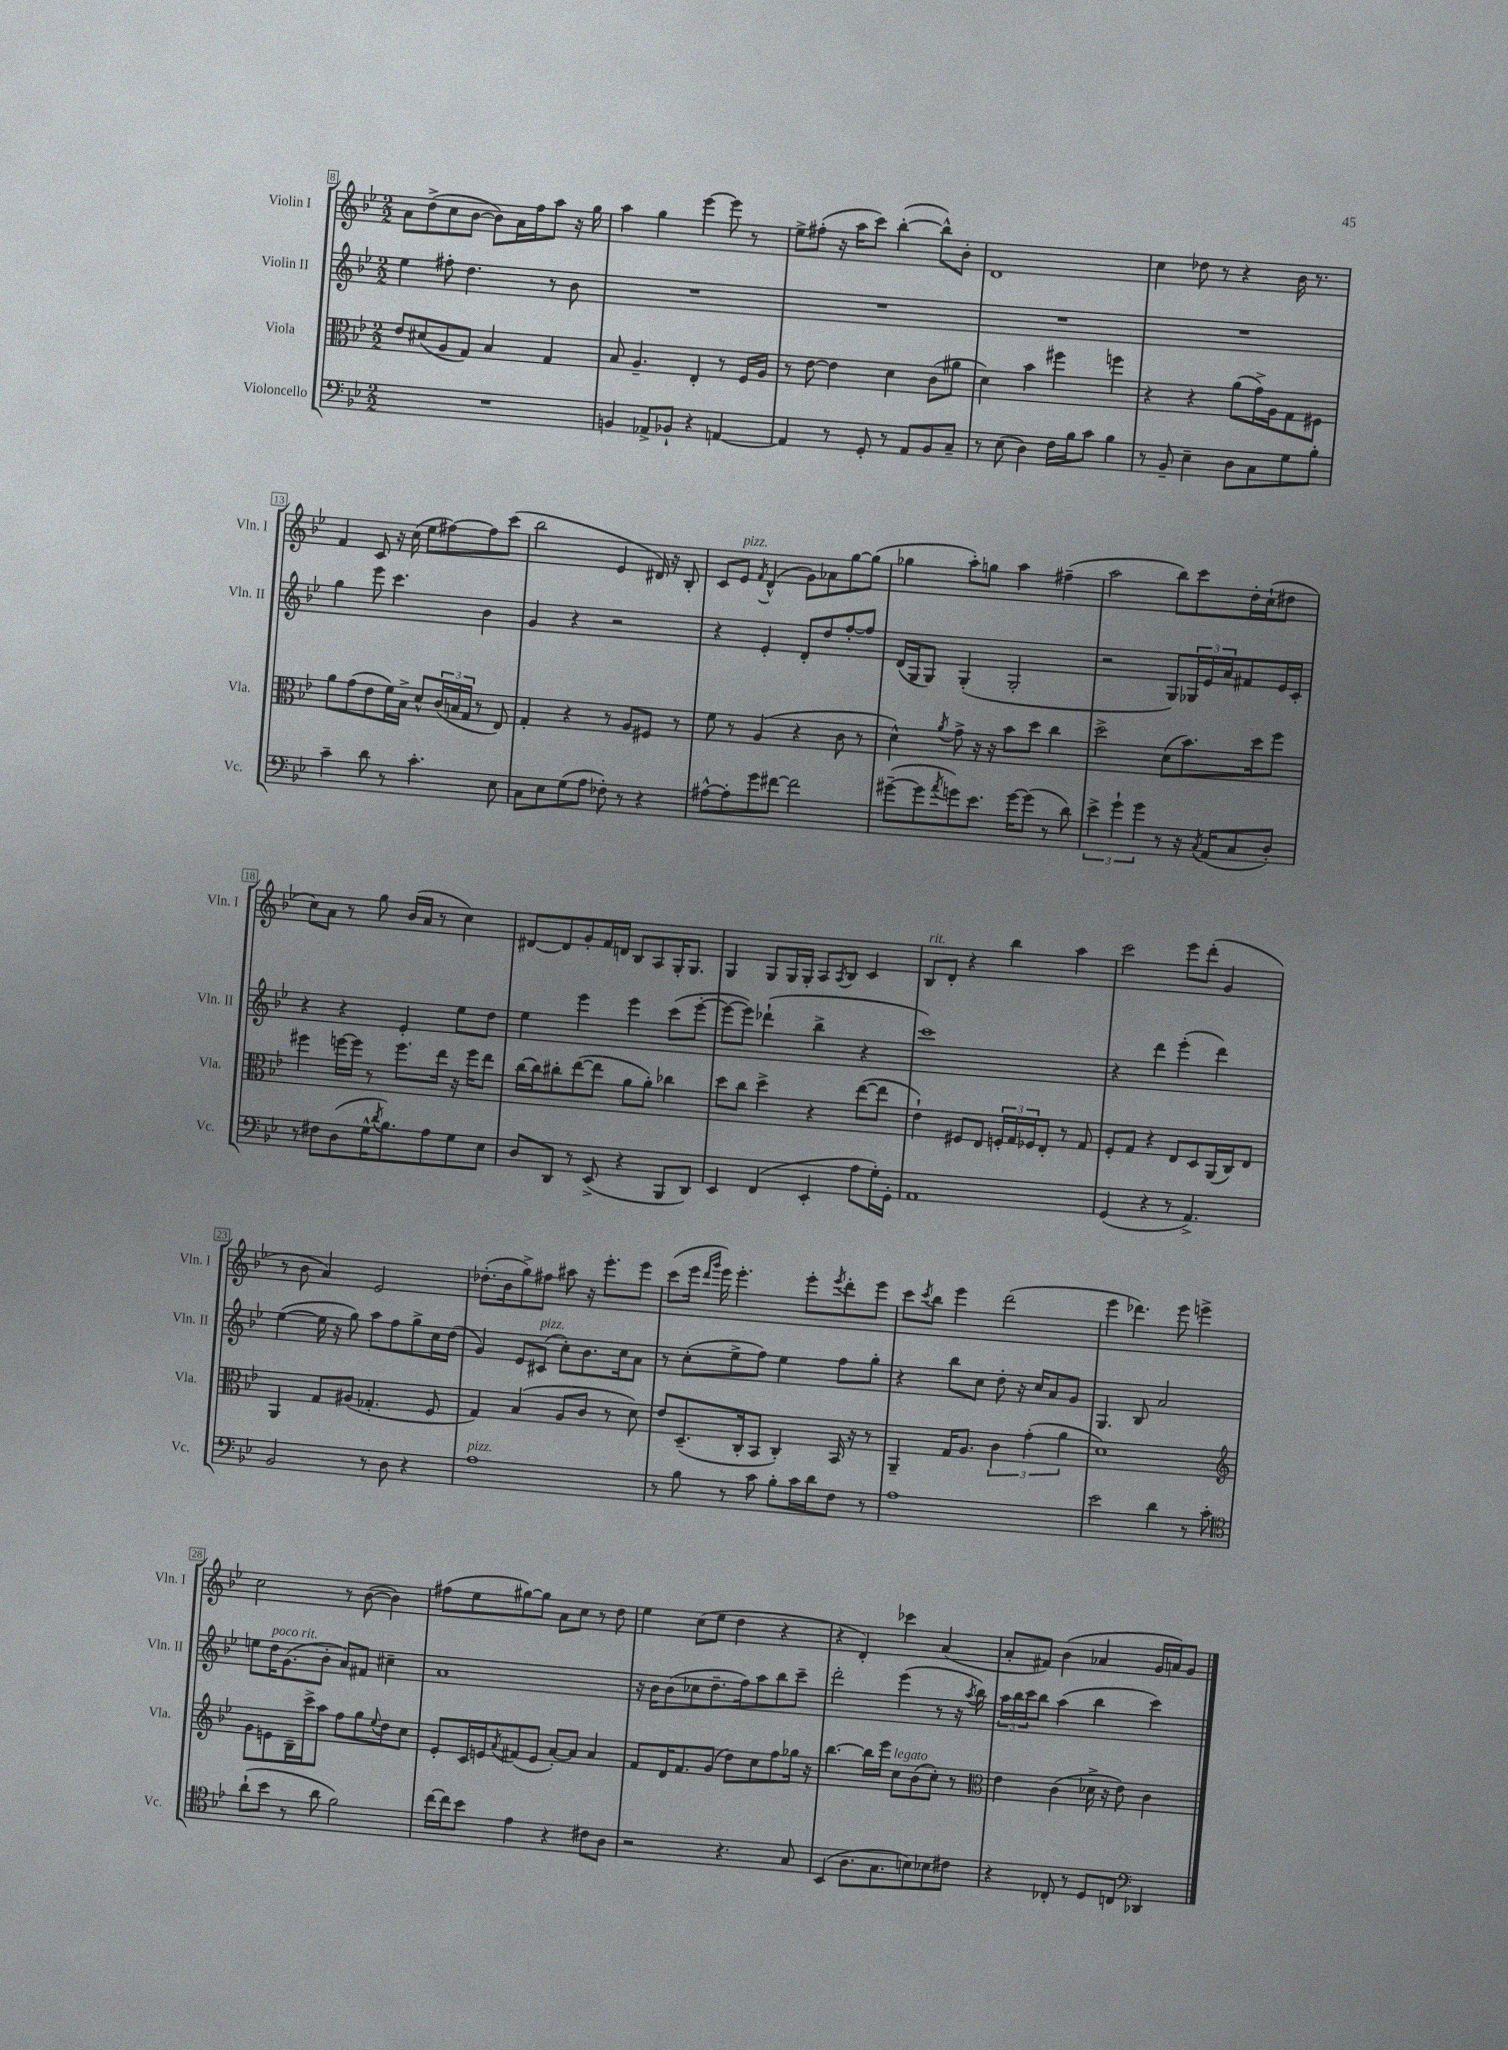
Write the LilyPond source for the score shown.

<<
\new StaffGroup <<
\new Staff = "s0" \with { instrumentName = "Violin I" shortInstrumentName = "Vln. I" } {
    \clef treble \key bes \major \numericTimeSignature \time 2/2
    a'8 d''8->( c''8 bes'8~ bes'8) a'16 f''16 a''8 r16 g''16 |
    a''4 g''4 ees'''4~ ees'''8 r8 |
    ees''8-> fis''8-.( r16 a''16 c'''8) bes''4~-.( bes''8-^) bes'8-. |
    d'1 |
    c''4 des''8 r8 r4 bes'16 r8. |
    f'4 c'8 r16 c''16( ees''8 fis''8~) fis''8 c'''8( |
    bes''2 ees'4 dis'16) r16 bes8-. |
    c'8 ees'8^\markup { \italic "pizz." } \acciaccatura { f'8 } d'4-^( g'8) aes'8 g''8~ g''8( |
    ges''4 a''8-.) g''8 a''4 fis''4--( |
    a''2 bes''8) c'''8 d''16-. c''16-!( dis''8 |
    c''8) a'8 r8 g''8 bes'16( a'16 r8 c''4) |
    dis'8~ dis'8 g'8-. f'16 d'16 bes8 a8 g16-. g8. |
    g4 g8 g16 g16-. a8 \acciaccatura { a8 } bes8 c'4 |
    bes8^\markup { \italic "rit." } d'8-. r4 bes''4 a''4 |
    c'''2 ees'''8 d'''8-.( g'4 |
    r8 bes'8 a'4) ees'2 |
    des''8.-.( bes'16 g''8->) fis''8 ais''8 r16 ees'''8.-. ees'''8 |
    c'''8( ees'''16 \grace { d'''16 g'''16 } ees'''16) ees'''4.-. ees'''8-. \acciaccatura { ees'''8 } d'''8-. ees'''8 |
    c'''8 \acciaccatura { c'''8 } bes''8 ees'''4 d'''2( |
    ees'''4 des'''4.) ees'''8 e'''4-> |
    c''2 r8 bes'8~( bes'4) |
    fis''8( ees''8 gis''8~) gis''8 a'8 c''8 r8 d''8 |
    ees''4 c''8( ees''8 d''4 r4 |
    r4 d'4-.) ces'''4 a'4( |
    a'8-. fis'8) bes'4( aes'4 g'16 a'16) g'8 \bar "|." |
}
\new Staff = "s1" \with { instrumentName = "Violin II" shortInstrumentName = "Vln. II" } {
    \clef treble \key bes \major \numericTimeSignature \time 2/2
    ees''4 fis''8-. d''4. r8 bes'8 |
    R1 |
    R1 |
    R1 |
    R1 |
    g''4 ees'''8 c'''4. bes'4 |
    g'4 r4 r2 |
    r4 ees'4-. d'8-. d''8 f''8~-. f''8 |
    d'16( g16 g8) g4-.( g2-. |
    r2 g8) \tuplet 3/2 { ges16 ees'16 a'16 } fis'8 ees'16 c'16-. |
    r4 r4 ees'4-. ees''8 d''8 |
    ees''4 ees'''4 ees'''4 c'''8( ees'''8~-. |
    ees'''8~ ees'''8) des'''4-!( bes''4-> r4 |
    c'''1) |
    r4 d'''4 ees'''4-.( d'''4) |
    ees''4~( ees''16 r16 g''8) a''8 f''8 g''8-> c''16 d''16( |
    g'4) ees'8 cis'8^\markup { \italic "pizz." }( c''8-.) bes'8. c''16 a'8 |
    r8 c''8-.( ees''8-> f''8) ees''4 f''8 g''8-. |
    r4 bes''8 c''8 d''8-. r16 c''16 a'8 g'8 |
    g4. bes8 a'2 |
    e''8 d''16^\markup { \italic "poco rit." } g'8.( bes'8-. a'8) fis'8 cis''4-- |
    a'1 |
    r16 bes'16 bes'8( ces''8 d''8.-- f''16) a''8 bes''8 c'''8-- |
    d'''2-. ees'''4( r8 r16 \acciaccatura { a''8 } bes''16) |
    \tuplet 3/2 { a''16 bes''16 c'''16 } bes''8 a''4( bes''4 c'''4) \bar "|." |
}
\new Staff = "s2" \with { instrumentName = "Viola" shortInstrumentName = "Vla." } {
    \clef alto \key bes \major \numericTimeSignature \time 2/2
    ees'8 dis'8( a8 g8) bes4 g4 |
    bes8 a4.-- ees4-. r8 f16 a16 |
    r8 ees'8~ ees'4 d'4 c'8( ais'8 |
    d'4) bes'4 fis''4 f''4 |
    r4 r4 a'8( g'16->) a16 g8 fis8 |
    a'8 g'8( ees'8 f'16) bes16-> d'8-^ \tuplet 3/2 { c'16( b16 g16 } r8 ees8) |
    g4-. r4 r8 a8 fis8 r8 |
    f'8 r8 a4( r4 c'8 r8 |
    d'4-^) \acciaccatura { a'8 } g'8-> r16 r16 bes'8 d''8 c''4 |
    d''2-> d'8( bes'8.) d''16 f''8 |
    fis''4 f''16~ f''16 r8 f''8. ees''16 r16 f''16 ees''8 |
    c''16~ c''16 cis''8-. ees''8~( ees''8 a'8 a'8-.) ces''4 |
    d''8 c''8 d''4-> r4 ees''8~( ees''8 |
    ees'4-!) fis8 ees8 \tuplet 3/2 { f16-. g16 fes16 } ees8-. r8 g8 |
    f8-. g8 r4 ees8 d8 a,16( c16) ees8 |
    a,4 g8 ais8( ges4.-. f8 |
    g4) bes4( a8 c'8 r8 d'8) |
    ees'8 d8.--( c16-. bes,8 c4-.) bes,16 r16 r8 |
    a,4-- g16 a8. \tuplet 3/2 { c'4 g'4-.( a'4 } |
    d'1) |
    \clef treble g'8 e'8 bes16-- c'''16-> a''8 f''8 g''8 \appoggiatura { ees''8 } d''8 c''8 |
    ees'8-. c'16 e'16 \acciaccatura { a'8 } fis'8( e'8 a'8~-.) a'8 a'4 |
    f'8 d'16 f'8. g'8( d''8) c''8 f''8 ges''16 r16 |
    bes''4.~ bes''16 ees'''16 c''8^\markup { \italic "legato" } bes'8( c''8-.) r8 |
    \clef alto ees'4 c'4( des'16-> r16 ees'8) c'4 \bar "|." |
}
\new Staff = "s3" \with { instrumentName = "Violoncello" shortInstrumentName = "Vc." } {
    \clef bass \key bes \major \numericTimeSignature \time 2/2
    R1 |
    b,4 aes,8-> bes,8-! r4 a,4~ |
    a,4 r8 g,8-. r8 a,8 bes,8 c8-- |
    r8 ees8( d4) f16 bes16 c'8 bes4 |
    r8 bes,8-- ees4-- d8 c8 g8 bes8-. |
    c'4-- d'8 r8 c'4.-. ees8 |
    c8 ees8 g8( a8 fes8-.) r8 r4 |
    ais8~-^ ais8-. g'8 fis'8~ fis'2 |
    gis'8~--( gis'8 \acciaccatura { a'8 } g'8) ees'8. g'16~ g'8( r8 d'8) |
    \tuplet 3/2 { ees'4-> g'4-! g'4 } r8 r16 \acciaccatura { c8 } a,16( c8 d8-.) |
    r8 fis8 d8( g16-^ \acciaccatura { d'8 } bes8.) a8 g8 ees8 |
    d8 d,8 r8 ees,8->( r4 bes,,8 d,8) |
    ees,4 f,4( ees,4-. a8 g16-.) g,16-. |
    a,1 |
    g,4( r4 r8 a,4.->) |
    bes,2 r8 d8 r4 |
    a1^\markup { \italic "pizz." } |
    r8 bes8 r8 c'8 bes8-. c'16 d'16 f8 r8 |
    a1 |
    ees'2 d'4 r8 c'8-. |
    \clef tenor a'8-!( bes'8 r8 a'8 f'2) |
    c''16~ c''16 bes'8 ees'4 r4 cis'8 a8 |
    r2 r4. g8 |
    bes,4( a8. g8. b8) bes8 cis'8 |
    r4 ces8-. r8 d8 c8 \clef bass des,4 \bar "|." |
}
>>
>>
\layout { \context { \Score currentBarNumber = #8 \override BarNumber.stencil = #(make-stencil-boxer 0.1 0.3 ly:text-interface::print) } }
